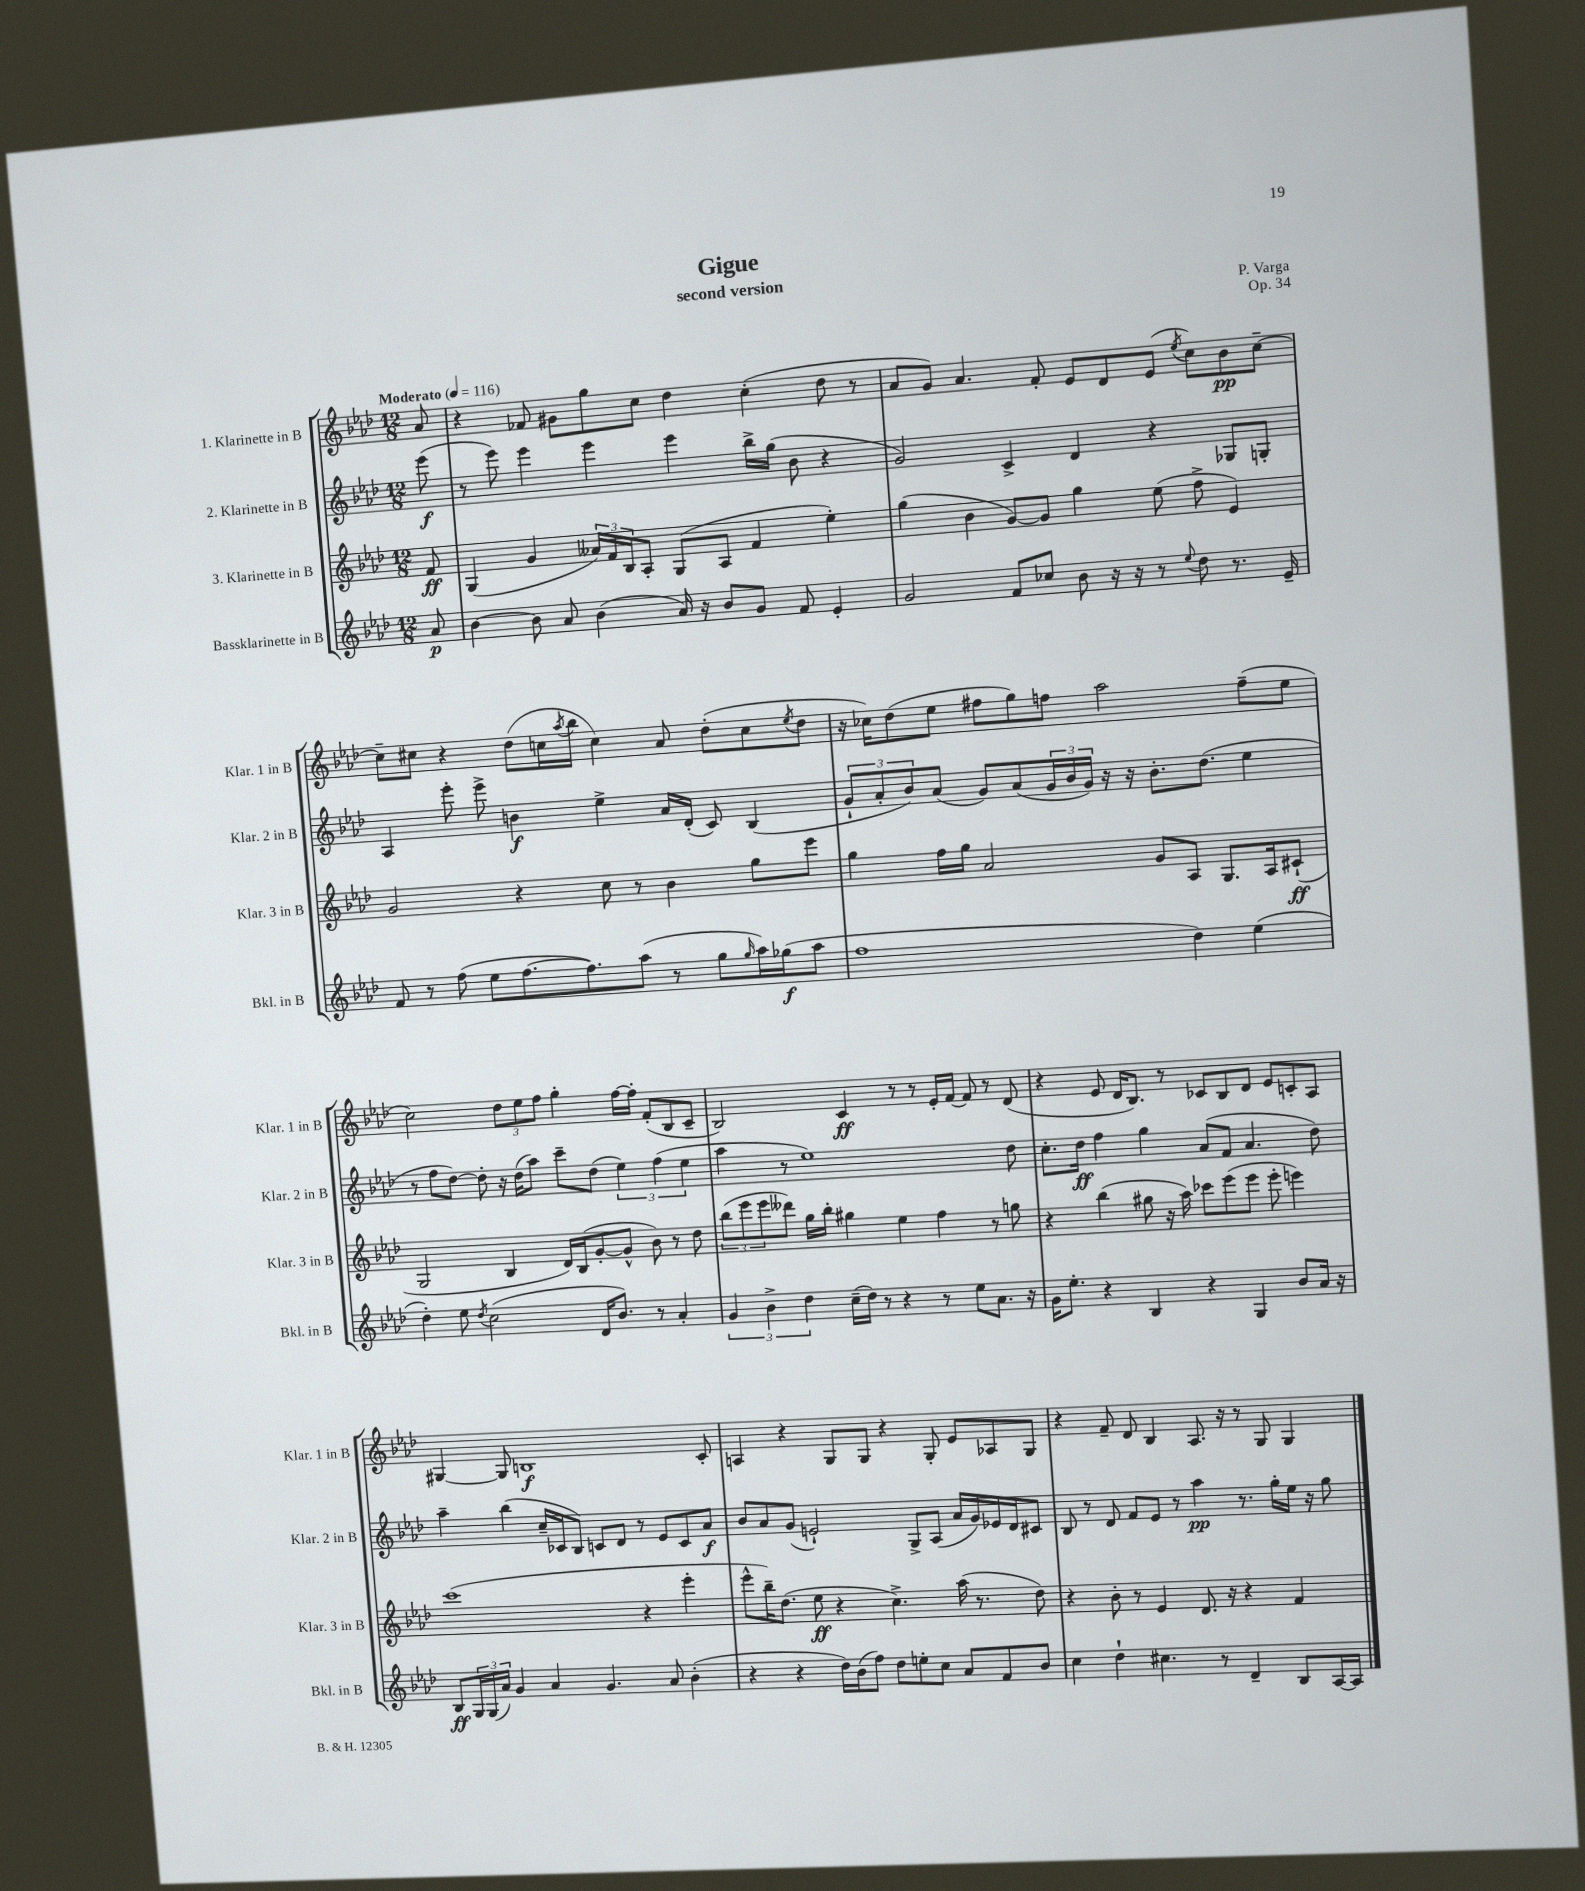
\header { title = "Gigue" composer = "P. Varga" subtitle = "second version" opus = "Op. 34" }
<<
\new StaffGroup <<
\new Staff = "s0" \with { instrumentName = "1. Klarinette in B" shortInstrumentName = "Klar. 1 in B" } {
    \clef treble \key aes \major \numericTimeSignature \time 12/8 \partial 8 \tempo "Moderato" 4 = 116
    aes'8 |
    r4 fes'8 gis'8 g''8 c''8 des''4 c''4-.( des''8 r8 |
    aes'8 g'8) aes'4. f'8-. ees'8 des'8 ees'8( \acciaccatura { ees''8 } c''8) bes'8\pp c''8~-- |
    c''8-- cis''8 r4 des''8( c''16 \acciaccatura { aes''8 } bes''16 c''4) aes'8 des''8-.( c''8 \acciaccatura { ees''8 } des''8 |
    r16 ces''16) des''8( ees''8 fis''8 g''8) f''8 aes''2 f''8--( ees''8 |
    c''2) \tuplet 3/2 { des''8 ees''8 f''8 } g''4-. f''16~ f''16-. f'8-.( bes8 c'8-- |
    bes2) c'4\ff r8 r8 ees'16-. f'16~ f'8 r8 des'8( |
    r4 ees'8 des'16 bes8.) r8 ces'8 bes8 des'8 ees'8 c'8-. aes8 |
    gis4~ gis8 b1\f c'8-. |
    a4 r4 g8 g8 r4 g8-. ees'8 aes8 g8 |
    r4 f'8-- des'8 bes4 aes8. r16 r8 g8 g4 \bar "|." |
}
\new Staff = "s1" \with { instrumentName = "2. Klarinette in B" shortInstrumentName = "Klar. 2 in B" } {
    \clef treble \key aes \major \numericTimeSignature \time 12/8 \partial 8
    ees'''8\f( |
    r8 ees'''8) ees'''4 ees'''4 ees'''4 bes''16-> g''16( bes'8 r4 |
    g'2) c'4-> des'4 r4 ges8 g8-. |
    aes4 ees'''8-. ees'''8-> b'4\f ees''4-> aes'16 des'16-.( c'8) bes4( |
    \tuplet 3/2 { g'8-! aes'8-. bes'8) } aes'8( g'8) aes'8( \tuplet 3/2 { g'16 bes'16 g'16) } r16 r16 bes'8.-. des''8.( ees''4 |
    r8 f''8 des''8~) des''8-. r16 des''16( aes''8) c'''8-- des''8( \tuplet 3/2 { ees''4) f''4( ees''4 } |
    aes''4 r8 ees''1) des''8 |
    c''8.-. des''16\ff f''4 g''4 aes'8( f'8 aes'4. des''8) |
    aes''4-- bes''4( c''16-- ces'16 bes8) c'8 des'8 r8 ees'8 c'8 aes'8\f |
    bes'8 aes'8 g'8( e'2-!) g8-> aes8( aes'16 g'16) ees'16 des'16 cis'8 |
    bes8 r8 des'8 f'8 ees'8 r8 aes''4\pp r8. g''16-. ees''16 r16 g''8 \bar "|." |
}
\new Staff = "s2" \with { instrumentName = "3. Klarinette in B" shortInstrumentName = "Klar. 3 in B" } {
    \clef treble \key aes \major \numericTimeSignature \time 12/8 \partial 8
    f'8\ff |
    g4( g'4 \tuplet 3/2 { aeses'16) f'16 bes16 } aes8-. g8( aes8 f'4 ees''4-.) |
    g''4( bes'4 g'8~) g'8 g''4 ees''8( f''8-> ees'4) |
    g'2 r4 c''8 r8 bes'4 g''8 ees'''8 |
    g''4 f''16 g''16 aes'2 g'8 aes8 g8. aes16 cis'8-!\ff( |
    g2 bes4 des'16) bes16( g'8~-. g'8-^ bes'8) r8 des''8 |
    \tuplet 3/2 { bes''8( ees'''8 ees'''8 } deses'''8) g''16 bes''16-. gis''4 ees''4 f''4 r8 g''8 |
    r4 bes''4( gis''8 r16 aes''16) ces'''8 ees'''8( ees'''8 ees'''8-. e'''4) |
    c'''1( r4 ees'''4-. |
    ees'''8-^ bes''16--) des''8.( ees''8\ff r4 c''4.->) aes''16( r8. des''8) |
    r4 bes'8-. r8 ees'4 des'8. r16 r4 f'4 \bar "|." |
}
\new Staff = "s3" \with { instrumentName = "Bassklarinette in B" shortInstrumentName = "Bkl. in B" } {
    \clef treble \key aes \major \numericTimeSignature \time 12/8 \partial 8
    aes'8\p |
    bes'4~ bes'8 aes'8 bes'4( aes'16) r16 bes'8 g'8 f'8 ees'4-. |
    g'2 f'8 ces''8 bes'8 r16 r16 r8 \appoggiatura { ees''8 } des''8 r8. ees'16-- |
    f'8 r8 f''8( ees''8 f''8.~ f''8.) aes''8( r8 g''8 \grace { g''16 } aes''16) ges''16\f( aes''8 |
    f''1 des''4) ees''4( |
    des''4-.) ees''8 \acciaccatura { des''8 } c''2( des'16 bes'8.) r8 aes'4-. |
    \tuplet 3/2 { g'4 bes'4-> des''4 } c''16--( des''16) r8 r4 r8 ees''8 aes'8. r16 |
    g'16 ees''8.-. r4 bes4 r4 g4 bes'8 aes'16 r16 |
    bes8\ff \tuplet 3/2 { g16 g16( aes'16) } g'4 aes'4 g'4. aes'8 bes'4-.( |
    r4 r4 des''16) bes'16( f''8) des''8 e''8-. c''8 aes'8 f'8 bes'8 |
    c''4 des''4-! cis''4. r8 des'4-- bes8 aes16~ aes16 \bar "|." |
}
>>
>>
\layout { \context { \Score \remove "Bar_number_engraver" } }
